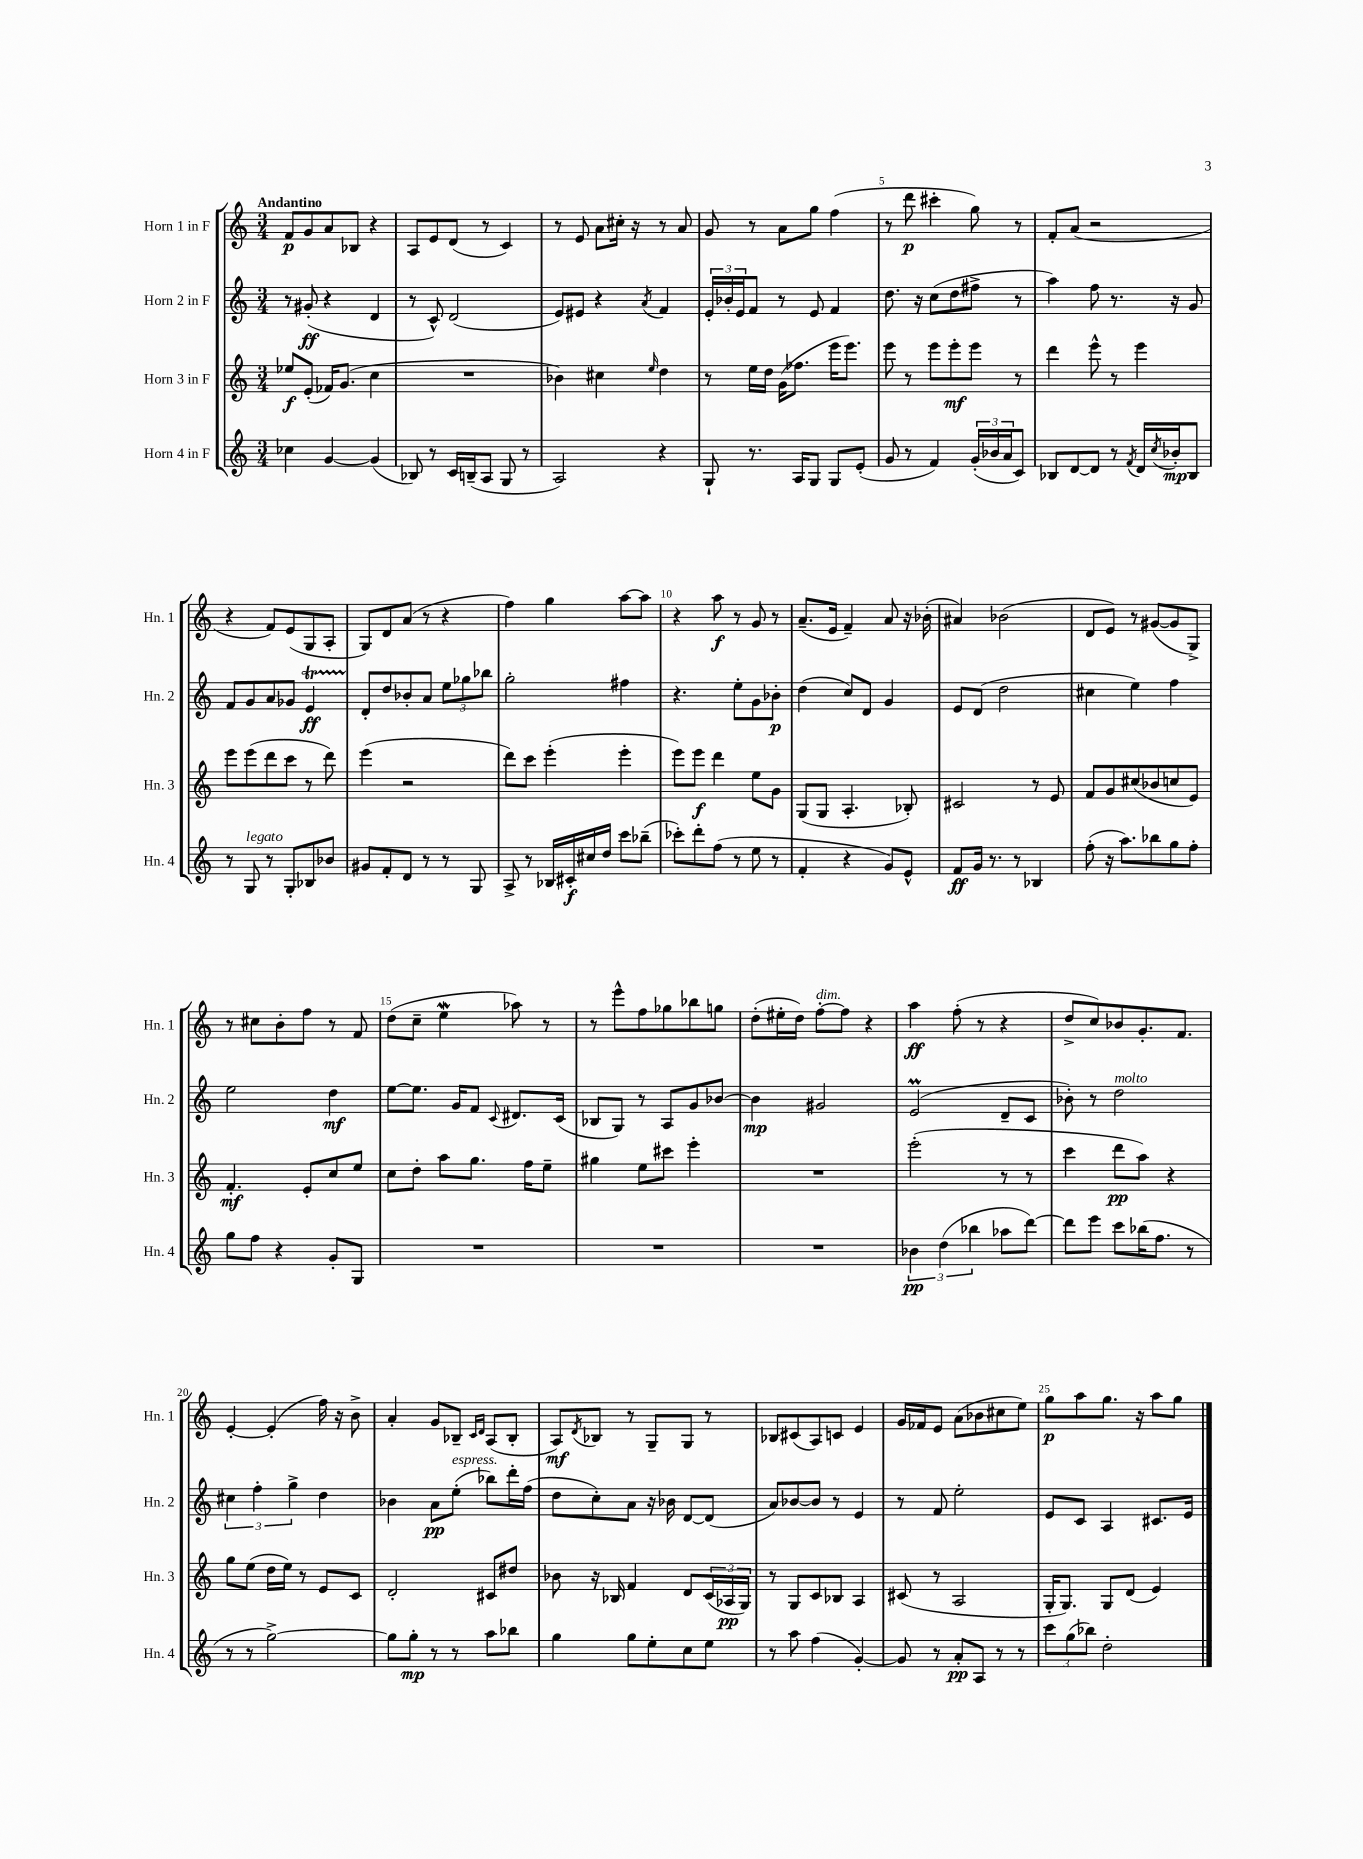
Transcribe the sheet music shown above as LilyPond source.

<<
\new StaffGroup <<
\new Staff = "s0" \with { instrumentName = "Horn 1 in F" shortInstrumentName = "Hn. 1" } {
    \clef treble \key c \major \numericTimeSignature \time 3/4 \tempo "Andantino"
    f'8\p g'8 a'8 bes8 r4 |
    a8 e'8 d'8( r8 c'4) |
    r8 e'8 a'8 cis''16-. r16 r8 a'8 |
    g'8 r8 a'8 g''8 f''4( |
    r8 d'''8\p cis'''4-. g''8) r8 |
    f'8-. a'8( r2 |
    r4 f'8) e'8( g8 a8-. |
    g8) d'8 a'8( r8 r4 |
    f''4) g''4 a''8~ a''8 |
    r4 a''8\f r8 g'8 r8 |
    a'8.--( e'16 f'4--) a'8 r16 bes'16-.( |
    ais'4) bes'2( |
    d'8 e'8) r8 gis'8~( gis'8 g8->) |
    r8 cis''8 b'8-. f''8 r8 f'8 |
    d''8( c''8-- e''4\mordent aes''8) r8 |
    r8 e'''8-^ f''8 ges''8 bes''8 g''8 |
    d''8-.( eis''16-. d''16) f''8~-.^\markup { \italic "dim." } f''8 r4 |
    a''4\ff f''8-.( r8 r4 |
    d''8-> c''8) bes'8 g'8.-. f'8. |
    e'4~-. e'4-.( f''16) r16 b'8-> |
    a'4-. g'8 bes8-- \grace { c'16 d'16 } a8( bes8-. |
    a8\mf) \acciaccatura { d'8 } bes8 r8 g8-- g8 r8 |
    bes8 cis'8( a8) c'8 e'4 |
    g'16 fes'16 e'8 a'8( bes'8 cis''8 e''8) |
    g''8\p a''8 g''8. r16 a''8 g''8 \bar "|." |
}
\new Staff = "s1" \with { instrumentName = "Horn 2 in F" shortInstrumentName = "Hn. 2" } {
    \clef treble \key c \major \numericTimeSignature \time 3/4
    r8 gis'8-.\ff( r4 d'4 |
    r8 c'8-^) d'2( |
    e'8) eis'8 r4 \acciaccatura { a'8 } f'4 |
    \tuplet 3/2 { e'16-. bes'16-. e'16 } f'8 r8 e'8 f'4 |
    d''8. r16 c''8( d''8 fis''8-> r8 |
    a''4) f''8 r8. r16 g'8 |
    f'8 g'8 a'8 ges'8 e'4\startTrillSpan\ff |
    d'8-.\stopTrillSpan d''8 bes'8-. a'8 \tuplet 3/2 { e''8 ges''8 bes''8 } |
    g''2-. fis''4 |
    r4. e''8-. g'8 bes'8-.\p |
    d''4( c''8) d'8 g'4 |
    e'8 d'8( d''2 |
    cis''4 e''4) f''4 |
    e''2 d''4\mf |
    e''8~ e''8. g'16 f'8 \appoggiatura { c'8 } dis'8. c'16( |
    bes8 g8) r8 a8 g'8 bes'8~ |
    bes'4\mp gis'2 |
    e'2\prall( d'8-- c'8 |
    bes'8-.) r8 d''2^\markup { \italic "molto" } |
    \tuplet 3/2 { cis''4 f''4-. g''4-> } d''4 |
    bes'4 a'8\pp e''8-.^\markup { \italic "espress." }( bes''8) d'''16-. f''16( |
    d''8 c''8-.) a'8 r16 bes'16 d'8~ d'8( |
    a'8) bes'8~ bes'8 r8 e'4 |
    r8 f'8 e''2-. |
    e'8 c'8 a4 cis'8. e'16 \bar "|." |
}
\new Staff = "s2" \with { instrumentName = "Horn 3 in F" shortInstrumentName = "Hn. 3" } {
    \clef treble \key c \major \numericTimeSignature \time 3/4
    ees''8\f e'8-.( fes'16) g'8.( c''4 |
    R2. |
    bes'4) cis''4 \grace { e''16 } d''4 |
    r8 e''16 d''16 g'16( fes''8. e'''16 e'''8.) |
    e'''8 r8 e'''8 e'''8-.\mf e'''8 r8 |
    d'''4 e'''8-^ r8 e'''4 |
    e'''8 e'''8( d'''8 c'''8 r8 d'''8) |
    e'''4( r2 |
    d'''8) c'''8 e'''4-.( e'''4-. |
    e'''8) e'''8\f d'''4 e''8 g'8 |
    g8( g8 a4.-. bes8-.) |
    cis'2 r8 e'8 |
    f'8 g'8 cis''8( bes'8 c''8 e'8) |
    f'4.-.\mf e'8-. c''8 e''8 |
    c''8 d''8-. a''8 g''8. f''16 e''8-- |
    gis''4 e''8 cis'''8 e'''4-. |
    R2. |
    e'''2-.( r8 r8 |
    c'''4 d'''8\pp a''8) r4 |
    g''8 e''8( d''16 e''16) r8 e'8 c'8 |
    d'2-. cis'8 dis''8 |
    bes'8 r16 bes16 f'4 d'8 \tuplet 3/2 { c'16( aes16\pp g16) } |
    r8 g8 c'8 bes8 a4 |
    cis'8( r8 a2 |
    g16-. g8.) g8 d'8( e'4) \bar "|." |
}
\new Staff = "s3" \with { instrumentName = "Horn 4 in F" shortInstrumentName = "Hn. 4" } {
    \clef treble \key c \major \numericTimeSignature \time 3/4
    ces''4 g'4~ g'4( |
    bes8) r8 c'16 b16--( a8 g8 r8 |
    a2) r4 |
    g8-! r8. a16 g8 g8 e'8-.( |
    g'8 r8 f'4) \tuplet 3/2 { g'16-.( bes'16 a'16 } c'8) |
    bes8 d'8~ d'8 r8 \acciaccatura { f'8 } d'16 \acciaccatura { c''8 } bes'16-.\mp bes8 |
    r8 g8^\markup { \italic "legato" } r8 g8-. bes8 bes'8 |
    gis'8 f'8-. d'8 r8 r8 g8 |
    a8-> r8 bes16 cis'16-.\f cis''16 d''16 c'''8 bes''8--( |
    ces'''8-.) d'''8-. f''8( r8 e''8 r8 |
    f'4-. r4 g'8) e'8-^ |
    f'8\ff g'16 r8. r8 bes4 |
    f''8-.( r16 a''8.) bes''8 g''8 f''8-. |
    g''8 f''8 r4 g'8-. g8 |
    R2. |
    R2. |
    R2. |
    \tuplet 3/2 { bes'4\pp d''4( bes''4 } aes''8 d'''8~) |
    d'''8 e'''8 c'''8 bes''16( f''8. r8 |
    r8 r8 g''2~->) |
    g''8 g''8-.\mp r8 r8 a''8 bes''8 |
    g''4 g''8 e''8-. c''8 e''8 |
    r8 a''8 f''4( g'4~-.) |
    g'8 r8 a'8-.\pp a8 r8 r8 |
    \tuplet 3/2 { c'''8 g''8( bes''8) } d''2-. \bar "|." |
}
>>
>>
\layout { \context { \Score \override BarNumber.break-visibility = ##(#f #t #t) barNumberVisibility = #(every-nth-bar-number-visible 5) } }
